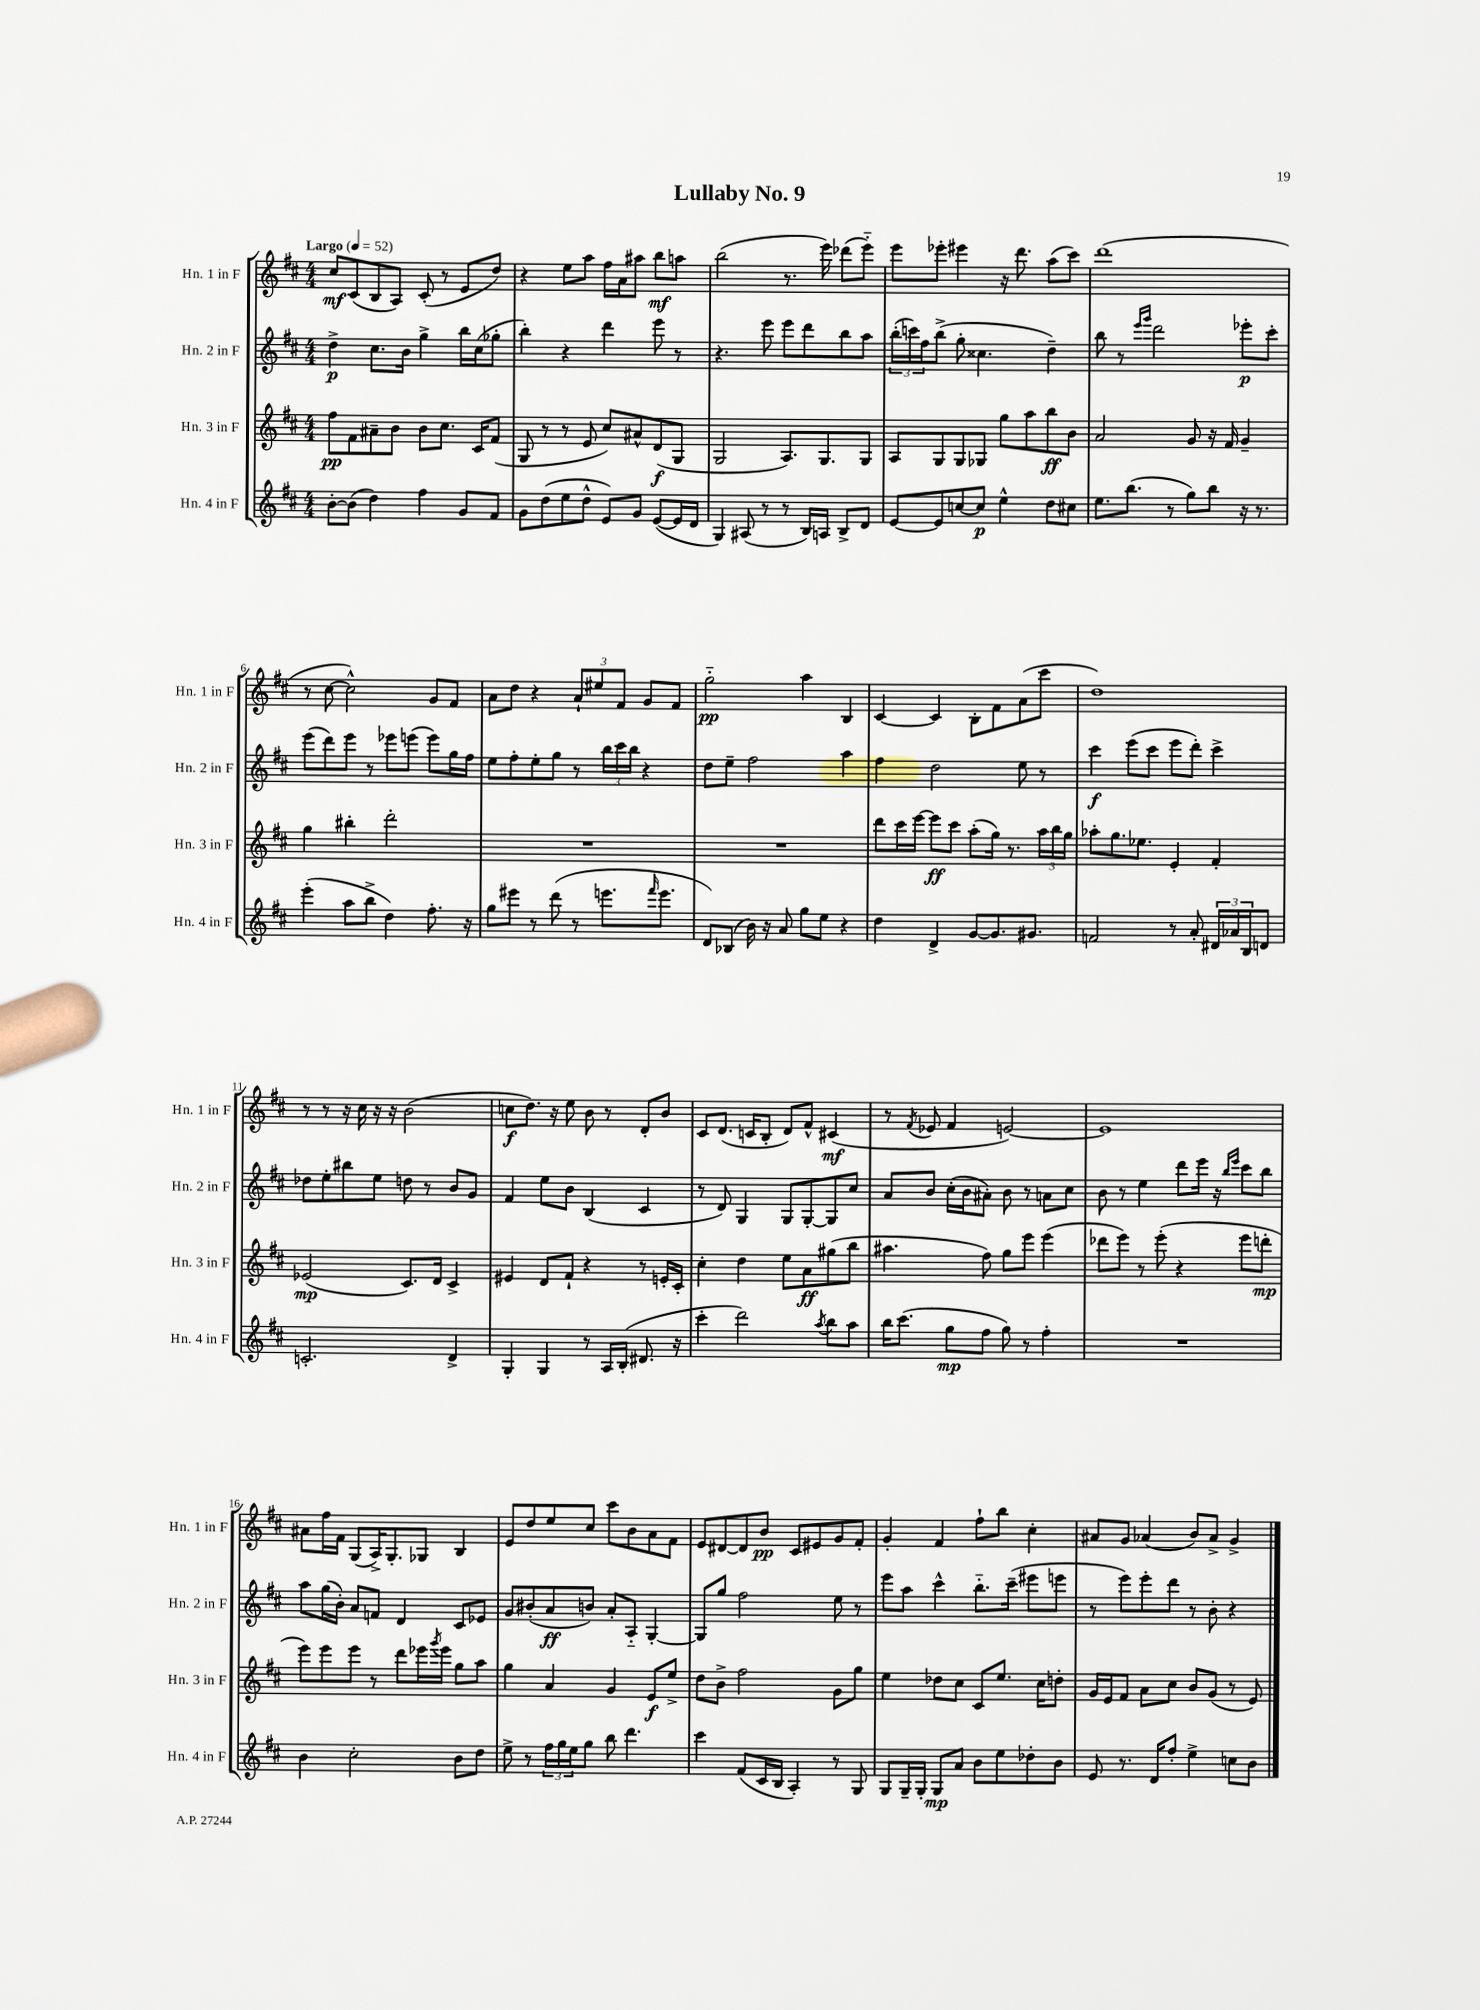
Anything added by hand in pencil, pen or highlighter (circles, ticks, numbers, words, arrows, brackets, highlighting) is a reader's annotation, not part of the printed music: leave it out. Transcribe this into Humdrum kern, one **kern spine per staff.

**kern	**dynam	**kern	**dynam	**kern	**dynam	**kern	**dynam
*part4	*part4	*part3	*part3	*part2	*part2	*part1	*part1
*staff4	*staff4	*staff3	*staff3	*staff2	*staff2	*staff1	*staff1
*I"Hn. 4 in F	*	*I"Hn. 3 in F	*	*I"Hn. 2 in F	*	*I"Hn. 1 in F	*
*I'Hn. 4 in F	*	*I'Hn. 3 in F	*	*I'Hn. 2 in F	*	*I'Hn. 1 in F	*
*clefG2	*	*clefG2	*	*clefG2	*	*clefG2	*
*k[f#c#]	*	*k[f#c#]	*	*k[f#c#]	*	*k[f#c#]	*
*M4/4	*	*M4/4	*	*M4/4	*	*M4/4	*
*MM52	*	*MM52	*	*MM52	*	*MM52	*
=1	=1	=1	=1	=1	=1	=1	=1
!	!	!	!	!	!	!LO:TX:a:B:t=Largo	!
[8b'\L	.	8ff#\L	pp	4dd^\	p	8cc#/L	mf
(8b\J]	.	8f#\	.	.	.	(8c#/	.
4dd\)	.	8a#X~\	.	8.cc#\L	.	8B/	.
.	.	8b\J	.	.	.	8A/J)	.
.	.	.	.	16b\Jk	.	.	.
4ff#\	.	8b\L	.	4gg^\	.	(8c#'/	.
.	.	8.cc#\J	.	.	.	8r	.
8g/L	.	.	.	16bb\LL	.	8e/L	.
.	.	16c#/KL	.	(16cc#\J	.	.	.
8f#/J	.	(8f#/J	.	8gg-X'\J	.	8dd/J)	.
=2	=2	=2	=2	=2	=2	=2	=2
8g\L	.	8G/	.	4bb'\)	.	4r	.
(8dd\	.	8r	.	.	.	.	.
8ee\	.	8r	.	4r	.	8ee\L	.
8dd^^\J	.	8e/	.	.	.	8aa\J	.
8e/L)	.	8cc#/L)	.	4ddd\	.	16ff#\LL	.
.	.	.	.	.	.	16a\J	.
8g/J	.	8a#X^^/	.	.	.	8aa#X\J	.
([8e/L	.	(8d/	f	8eee\	.	8bb\L	mf
16e/L]	.	8G/J	.	8r	.	8aan\J	.
16d/JJ	.	.	.	.	.	.	.
=3	=3	=3	=3	=3	=3	=3	=3
4G/)	.	2G/	.	4.r	.	(2bb\	.
(8A#X/	.	.	.	.	.	.	.
8r	.	.	.	8eee\	.	.	.
8r	.	8.A/L)	.	8eee\L	.	8.r	.
16B/LL)	.	.	.	8ddd\	.	.	.
16An/JJ	.	8.G/	.	.	.	16eee\)	.
8B^/L	.	.	.	8bb\	.	(8ddd-X\L	.
8d/J	.	8G/J	.	8aa\J	.	8eee\J)	.
=4	=4	=4	=4	=4	=4	=4	=4
[8e/L	.	8A/L	.	(24bb'\LL	.	8eee\L	.
.	.	.	.	24cccn\)	.	.	.
.	.	.	.	24ff#\J	.	.	.
8e/]	.	8G/	.	(8bb^\J	.	8eee-X'\J	.
[8ccn/	.	8G/	.	8gg'\	.	4eee#X\	.
8cc/J]	p	8G-X/J	.	4.cc##X\	.	.	.
4ee^^\	.	8gg\L	.	.	.	16r	.
.	.	.	.	.	.	8.ddd\	.
.	.	8aa\	.	.	.	.	.
8dd\L	.	8bb\	ff	4dd~\)	.	(8aa\L	.
8cc#X\J	.	8b\J	.	.	.	8ccc#\J)	.
=5	=5	=5	=5	=5	=5	=5	=5
8.ee\L	.	2a/	.	8bb\	.	(1ddd	.
.	.	.	.	8r	.	.	.
(8.bb\J	.	.	.	.	.	.	.
.	.	.	.	16qqeee/LL	.	.	.
.	.	.	.	16qqggg/JJ	.	.	.
.	.	.	.	2ddd\	.	.	.
8r	.	.	.	.	.	.	.
8gg\L)	.	8g/	.	.	.	.	.
8bb\J	.	16r	.	.	.	.	.
.	.	16f#/	.	.	.	.	.
16r	.	4g~/	.	8eee-X'\L	p	.	.
8.r	.	.	.	.	.	.	.
.	.	.	.	8ccc#'\J	.	.	.
!!LO:LB:g=z
=6	=6	=6	=6	=6	=6	=6	=6
(4eee'\	.	4gg\	.	(8eee\L	.	8r	.
.	.	.	.	8ddd\)	.	[8cc#\	.
8aa\L	.	4bb#X'\	.	8eee\J	.	2cc#^^\])	.
8bb^\J	.	.	.	8r	.	.	.
4dd\)	.	2ddd'\	.	8eee-X\L	.	.	.
.	.	.	.	(8eeen\J	.	.	.
8.ff#'\	.	.	.	8eee\L)	.	8g/L	.
.	.	.	.	16gg\L	.	8f#/J	.
16r	.	.	.	16ff#\JJ	.	.	.
=7	=7	=7	=7	=7	=7	=7	=7
8gg\L	.	1r	.	8ee\L	.	8a\L	.
8eee#X\J	.	.	.	8ff#'\	.	8dd\J	.
8r	.	.	.	8ee'\	.	4r	.
(8ddd\	.	.	.	8gg\J	.	.	.
8r	.	.	.	8r	.	12a`/L	.
.	.	.	.	.	.	12ee#X/	.
8.eeen\L	.	.	.	24bb\LL	.	.	.
.	.	.	.	24ccc#\	.	12f#/J	.
.	.	.	.	24bb\JJ	.	.	.
.	.	.	.	4r	.	8g/L	.
16qqfff#/	.	.	.	.	.	.	.
8.eee\J	.	.	.	.	.	.	.
.	.	.	.	.	.	8f#/J	.
=8	=8	=8	=8	=8	=8	=8	=8
8d/L)	.	1r	.	8dd\L	.	2gg\	pp
(8B-X/J	.	.	.	8ee~\J	.	.	.
16b\)	.	.	.	2ff#\	.	.	.
16r	.	.	.	.	.	.	.
8a/	.	.	.	.	.	.	.
8gg\L	.	.	.	.	.	4aa\	.
8ee\J	.	.	.	.	.	.	.
4r	.	.	.	4aa\	.	4B/	.
=9	=9	=9	=9	=9	=9	=9	=9
4dd\	.	8ddd\L	.	4ff#\	.	[4c#/	.
.	.	16ccc#\L	.	.	.	.	.
.	.	[16eee\JJ	.	.	.	.	.
4d^/	.	8eee\L]	ff	2dd\	.	4c#/]	.
.	.	8ccc#\J	.	.	.	.	.
[8g/L	.	(8aa'\L	.	.	.	8B'\L	.
8.g/]	.	16gg\Jk)	.	.	.	8f#\	.
.	.	8.r	.	.	.	.	.
.	.	.	.	8ee\	.	(8a\	.
8.g#X/J	.	.	.	.	.	.	.
.	.	24aa\LL	.	8r	.	8ccc#\J	.
.	.	24bb\	.	.	.	.	.
.	.	24gg\JJ	.	.	.	.	.
=10	=10	=10	=10	=10	=10	=10	=10
2fn/	.	8aa-X'\L	.	4ccc#\	f	1dd)	.
.	.	8.gg\	.	.	.	.	.
.	.	.	.	(8eee\L	.	.	.
.	.	8.ee-X\J	.	.	.	.	.
.	.	.	.	8ccc#\J	.	.	.
8r	.	4e'/	.	8eee\L	.	.	.
8a'/	.	.	.	8ddd'\J)	.	.	.
24d#X/LL	.	4f#'/	.	4ccc#^\	.	.	.
24a-X/	.	.	.	.	.	.	.
24B/J	.	.	.	.	.	.	.
8dn/J	.	.	.	.	.	.	.
!!LO:LB:g=z
=11	=11	=11	=11	=11	=11	=11	=11
2.cn'/	.	(2e-X/	mp	8dd-X\L	.	8r	.
.	.	.	.	8ee'\	.	8r	.
.	.	.	.	8bb#X\	.	16r	.
.	.	.	.	.	.	16cc#\	.
.	.	.	.	8ee\J	.	16r	.
.	.	.	.	.	.	16r	.
.	.	8.c#/L)	.	8ddn\	.	(2b\	.
.	.	.	.	8r	.	.	.
.	.	16d/Jk	.	.	.	.	.
4d^/	.	4c#^/	.	8b/L	.	.	.
.	.	.	.	8g/J	.	.	.
=12	=12	=12	=12	=12	=12	=12	=12
4G'/	.	4e#X/	.	4f#/	.	8ccn\L	f
.	.	.	.	.	.	8.dd\J)	.
4G/	.	8d/L	.	8ee\L	.	.	.
.	.	.	.	.	.	16r	.
.	.	8f#`/J	.	8b\J	.	8ee\	.
8r	.	4r	.	(4B/	.	8b\	.
16A/LL	.	.	.	.	.	8r	.
(16B'/JJ	.	.	.	.	.	.	.
8.d#X/	.	8r	.	4c#/	.	8d'/L	.
.	.	16en'/LL	.	.	.	8b/J	.
16r	.	16c#'/JJ	.	.	.	.	.
=13	=13	=13	=13	=13	=13	=13	=13
4ccc#'\	.	4cc#'\	.	8r	.	8c#/L	.
.	.	.	.	8d/)	.	(8.d/J	.
2ddd\)	.	4dd\	.	4G/	.	.	.
.	.	.	.	.	.	16cn/KL	.
.	.	.	.	.	.	8B'/J	.
.	.	8ee\L	.	8G/L	.	8d/L)	.
.	.	8a\	ff	[8G'/	.	8f#^^/J	.
8qaa/	.	.	.	.	.	.	.
8bb\L	.	(8gg#X\	.	8G/]	.	(4c#X/	mf
8aa\J	.	8bb\J	.	8cc#/J	.	.	.
=14	=14	=14	=14	=14	=14	=14	=14
16bb\KL	.	4.aa#X\	.	8a/L	.	8r	.
(8.ccc#\J	.	.	.	.	.	.	.
.	.	.	.	.	.	8qf#/	.
.	.	.	.	8b/J	.	8e-X/	.
8gg\L	mp	.	.	(16cc#'\LL	.	4f#/	.
.	.	.	.	16b\J	.	.	.
8ff#\J	.	8ff#\)	.	8a#X'\J)	.	.	.
8gg\)	.	8gg\L	.	8b\	.	[2en/)	.
8r	.	8eee\J	.	8r	.	.	.
4ff#'\	.	(4eee\	.	8an\L	.	.	.
.	.	.	.	8cc#\J	.	.	.
=15	=15	=15	=15	=15	=15	=15	=15
1r	.	8ddd-X\L	.	8b\	.	1e]	.
.	.	8eee\J)	.	8r	.	.	.
.	.	8r	.	4ee\	.	.	.
.	.	(8eee'\	.	.	.	.	.
.	.	4r	.	8ddd\L	.	.	.
.	.	.	.	16eee\Jk	.	.	.
.	.	.	.	16r	.	.	.
.	.	.	.	16qqbb/LL	.	.	.
.	.	.	.	16qqeee/JJ	.	.	.
.	.	8eee\L	.	8ccc#\L	.	.	.
.	.	8dddn'\J	mp	8bb\J	.	.	.
!!LO:LB:g=z
=16	=16	=16	=16	=16	=16	=16	=16
4b\	.	8eee\L)	.	8aa\L	.	8a#X\L	.
.	.	8eee\	.	(16gg\L	.	16ff#\L	.
.	.	.	.	16b'\JJ)	.	16f#\JJ	.
2cc#'\	.	8eee\J	.	8a/L	.	(8G/L	.
.	.	8r	.	8fn/J	.	16A^/K)	.
.	.	.	.	.	.	8.G'/	.
.	.	8ddd\L	.	4d/	.	.	.
.	.	16eee-X\L	.	.	.	8G-X/J	.
.	.	8qggg/	.	.	.	.	.
.	.	16eee-\JJ	.	.	.	.	.
8b\L	.	8gg\L	.	8c#/L	.	4B/	.
8dd\J	.	8aa\J	.	8e-X/J	.	.	.
=17	=17	=17	=17	=17	=17	=17	=17
8ee^\	.	4gg\	.	8g/L	.	8e/L	.
8r	.	.	.	(8b#X'/	.	8dd/	.
24ff#\LL	.	4a/	.	8a/	ff	8ee/	.
24gg\	.	.	.	.	.	.	.
24ee\J	.	.	.	.	.	.	.
8gg\J	.	.	.	8bn/J)	.	8cc#/J	.
8bb\	.	4g/	.	8a'/L	.	8ccc#\L	.
4.ddd\	.	.	.	8A/J	.	8b\	.
.	.	8e/L	f	[4G'/	.	8a\	.
.	.	8ee^/J	.	.	.	8f#\J	.
=18	=18	=18	=18	=18	=18	=18	=18
4ccc#\	.	8dd\L	.	8G/L]	.	8e/L	.
.	.	8b^\J	.	8gg/J	.	[8d#X/	.
(8f#/L	.	2ff#\	.	2ff#\	.	8d#/]	.
16c#/L	.	.	.	.	.	8b/J	pp
16B/JJ	.	.	.	.	.	.	.
4A'/)	.	.	.	.	.	8c#/L	.
.	.	.	.	.	.	8e#X/	.
8r	.	8g\L	.	8ee\	.	8g/	.
8G/	.	8gg\J	.	8r	.	8f#'/J	.
=19	=19	=19	=19	=19	=19	=19	=19
8G/L	.	4ee\	.	8eee\L	.	4g'/	.
16G~/L	.	.	.	8aa\J	.	.	.
16G'/JJ	.	.	.	.	.	.	.
8G/L	mp	8dd-X\L	.	4ccc#^^\	.	4f#/	.
8a/J	.	8cc#\J	.	.	.	.	.
8b\L	.	8c#/L	.	8.bb\L	.	8ff#`\L	.
8ee\	.	8.ee/J	.	.	.	8bb\J	.
.	.	.	.	(16ccc#~\Jk	.	.	.
8dd-X'\	.	.	.	8eee#X\L	.	4cc#'\	.
.	.	16cc#\KL	.	.	.	.	.
8b\J	.	8ddn'\J	.	8eeen\J	.	.	.
=20	=20	=20	=20	=20	=20	=20	=20
8e/	.	16g/LL	.	8r	.	8a#X/L	.
.	.	16e/J	.	.	.	.	.
8.r	.	8f#/J	.	8eee\L)	.	8g/J	.
.	.	8a\L	.	8eee'\	.	(4a-X/	.
16d/KL	.	.	.	.	.	.	.
8ff#'/J	.	8cc#\J	.	8ddd\J	.	.	.
4ee^\	.	8b/L	.	8r	.	8b/L)	.
.	.	(8g/J	.	8b'\	.	8a-^/J	.
8ccn\L	.	8r	.	4r	.	4g^/	.
8b\J	.	8e/)	.	.	.	.	.
==	==	==	==	==	==	==	==
*-	*-	*-	*-	*-	*-	*-	*-
